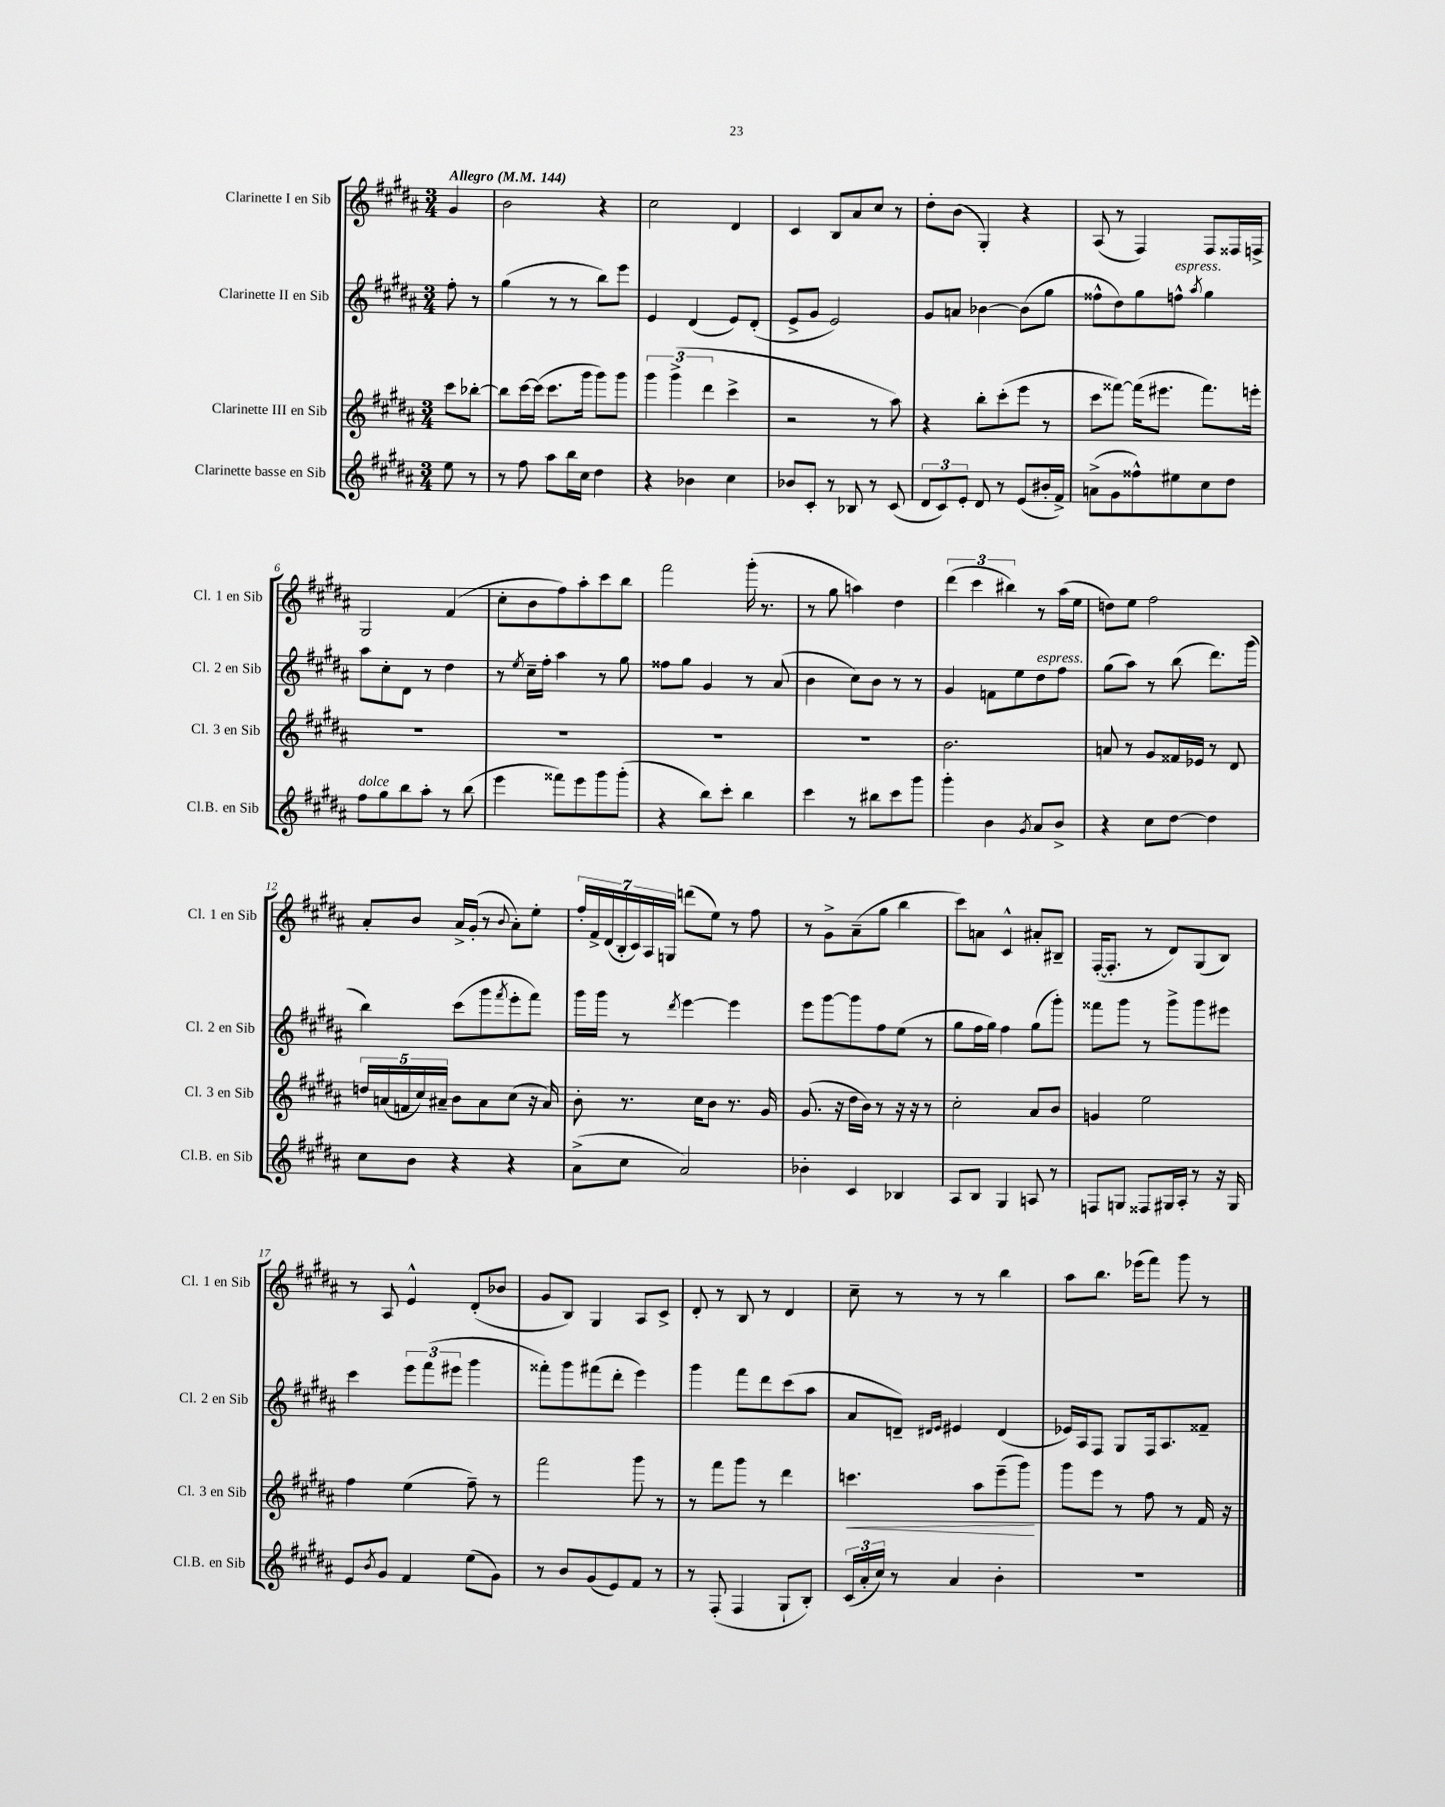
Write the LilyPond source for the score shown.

<<
\new StaffGroup <<
\new Staff = "s0" \with { instrumentName = "Clarinette I en Sib" shortInstrumentName = "Cl. 1 en Sib" } {
    \clef treble \key b \major \numericTimeSignature \time 3/4 \partial 4 \tempo "Allegro" 4 = 144
    gis'4 |
    b'2 r4 |
    cis''2 dis'4 |
    cis'4 b8 ais'8 cis''8 r8 |
    dis''8-. b'8( gis4-.) r4 |
    ais8( r8 fis4) fis8 fisis16 f16-> |
    gis2 fis'4( |
    cis''8-. b'8 fis''8) ais''8-. cis'''8 b''8 |
    fis'''2 gis'''16-.( r8. |
    r8 gis''8 a''4) dis''4 |
    \tuplet 3/2 { dis'''4( cis'''4 bis''4) } r8 ais''16( e''16 |
    d''8) e''8 fis''2 |
    ais'8-. b'8 ais'16-> gis'16-.( r8 \appoggiatura { b'8 } ais'8-.) e''8-. |
    \tuplet 7/4 { fis''16-. fis'16-> dis'16( b16-. cis'16) ais16 g16 } d'''8( e''8) r8 fis''8 |
    r8 gis'8-> ais'8--( gis''8 b''4 |
    cis'''8) a'8 cis'4-^ ais'8-. bis8-- |
    fis16~-.( fis8.-. r8 dis'8) gis8( b8) |
    r8 ais8 e'4-^ dis'8-.( bes'8 |
    gis'8 b8) gis4 ais8 cis'8-> |
    dis'8-. r8 b8 r8 dis'4 |
    cis''8-- r8 r8 r8 b''4 |
    ais''8 b''8. ees'''16( fis'''8) gis'''8 r8 \bar "|." |
}
\new Staff = "s1" \with { instrumentName = "Clarinette II en Sib" shortInstrumentName = "Cl. 2 en Sib" } {
    \clef treble \key b \major \numericTimeSignature \time 3/4 \partial 4
    fis''8-. r8 |
    gis''4( r8 r8 b''8) e'''8 |
    e'4 dis'4( e'8) dis'8-.( |
    e'8-> gis'8 e'2) |
    gis'8 a'8 bes'4~ bes'8( gis''8 |
    fisis''8-^ dis''8) gis''8 f''8-^^\markup { \italic "espress." } \acciaccatura { ais''8 } gis''4 |
    ais''8 cis''8-. dis'8 r8 dis''4 |
    r8 \acciaccatura { e''8 } cis''16-- fis''16-. ais''4 r8 gis''8 |
    fisis''8 gis''8 gis'4 r8 ais'8( |
    b'4 cis''8) b'8 r8 r8 |
    gis'4 f'8 e''8 dis''8^\markup { \italic "espress." } fis''8 |
    gis''8( ais''8) r8 b''8( dis'''8.) gis'''16( |
    b''4) cis'''8( gis'''8 \acciaccatura { fis'''8 } e'''8-. fis'''8) |
    gis'''16 gis'''16 r8 \acciaccatura { dis'''8 } e'''4~ e'''4 |
    e'''8 gis'''8~ gis'''8 fis''8 e''8( r8 |
    gis''8 fis''16 gis''16) fis''4 gis''8( gis'''8-.) |
    fisis'''8 gis'''8 r8 gis'''8-> gis'''8 eis'''8 |
    cis'''4 \tuplet 3/2 { e'''8 fis'''8( eis'''8 } gis'''4 |
    fisis'''8-.) gis'''8 fis'''8( dis'''8-. e'''4) |
    gis'''4 fis'''8 dis'''8 cis'''8( ais''8 |
    ais'8 d'8--) \grace { dis'16 e'16 } eis'4 dis'4( |
    ees'16) ais16 fis8 gis8 fis16 ais8. fisis'8-- \bar "|." |
}
\new Staff = "s2" \with { instrumentName = "Clarinette III en Sib" shortInstrumentName = "Cl. 3 en Sib" } {
    \clef treble \key b \major \numericTimeSignature \time 3/4 \partial 4
    cis'''8 bes''8~-. |
    bes''8 cis'''16~ cis'''16( cis'''8. gis'''16 gis'''8) gis'''8 |
    \tuplet 3/2 { gis'''4 gis'''4->( dis'''4 } cis'''4-> |
    r2 r8 ais''8) |
    r4 b''8-. cis'''8-.( e'''8 r8 |
    cis'''8 fisis'''8~) fisis'''16( eis'''8. fisis'''8.) e'''16-. |
    R2. |
    R2. |
    R2. |
    R2. |
    b'2. |
    a'8 r8 gis'8 fisis'16 ees'16 r8 dis'8 |
    \tuplet 5/4 { d''16 a'16( f'16 cis''16) ais'16-- } b'8 ais'8 cis''8( r16 ais'16) |
    b'8-. r8. cis''16 b'8 r8. gis'16 |
    gis'8.( r16 dis''16 b'16) r8 r16 r16 r8 |
    cis''2-. ais'8 b'8 |
    g'4 e''2 |
    fis''4 e''4( fis''8--) r8 |
    fis'''2 gis'''8 r8 |
    r8 fis'''8 gis'''8 r8 dis'''4 |
    c'''4.\< ais''8 e'''8--( gis'''8\!) |
    gis'''8 e'''8 r8 fis''8 r8 fis'16 r16 \bar "|." |
}
\new Staff = "s3" \with { instrumentName = "Clarinette basse en Sib" shortInstrumentName = "Cl.B. en Sib" } {
    \clef treble \key b \major \numericTimeSignature \time 3/4 \partial 4
    e''8 r8 |
    r8 fis''8 ais''8 b''16 cis''16 dis''4 |
    r4 bes'4 cis''4 |
    bes'8 cis'8-. r8 bes8 r8 cis'8( |
    \tuplet 3/2 { dis'8 cis'8) e'8-. } dis'8 r8 e'8( bis'16-. fis'16->) |
    a'8->( gis'8 fisis''8-^) eis''8 cis''8 dis''8 |
    fis''8^\markup { \italic "dolce" } gis''8 b''8 ais''8-. r8 b''8( |
    e'''4 fisis'''8) e'''8 gis'''8 gis'''8-.( |
    r4 b''8) cis'''8-. b''4 |
    cis'''4 r8 bis''8 cis'''8 gis'''8 |
    gis'''4-. b'4 \acciaccatura { gis'8 } ais'8 b'8-> |
    r4 cis''8 dis''8~ dis''4 |
    cis''8 b'8 r4 r4 |
    ais'8->( cis''8 ais'2) |
    bes'4-. cis'4 bes4 |
    ais8 b8 gis4 a8 r8 |
    f8 g8 fisis8 gis16 ais16-. r8 r16 gis16 |
    e'8 \acciaccatura { b'8 } gis'8 fis'4 e''8( gis'8) |
    r8 b'8 gis'8( e'8) fis'8 r8 |
    r8 fis8-.( fis4 gis8-! b8-.) |
    \tuplet 3/2 { cis'16( ais'16-. cis''16) } r8 ais'4 b'4-. |
    R2. \bar "|." |
}
>>
>>
